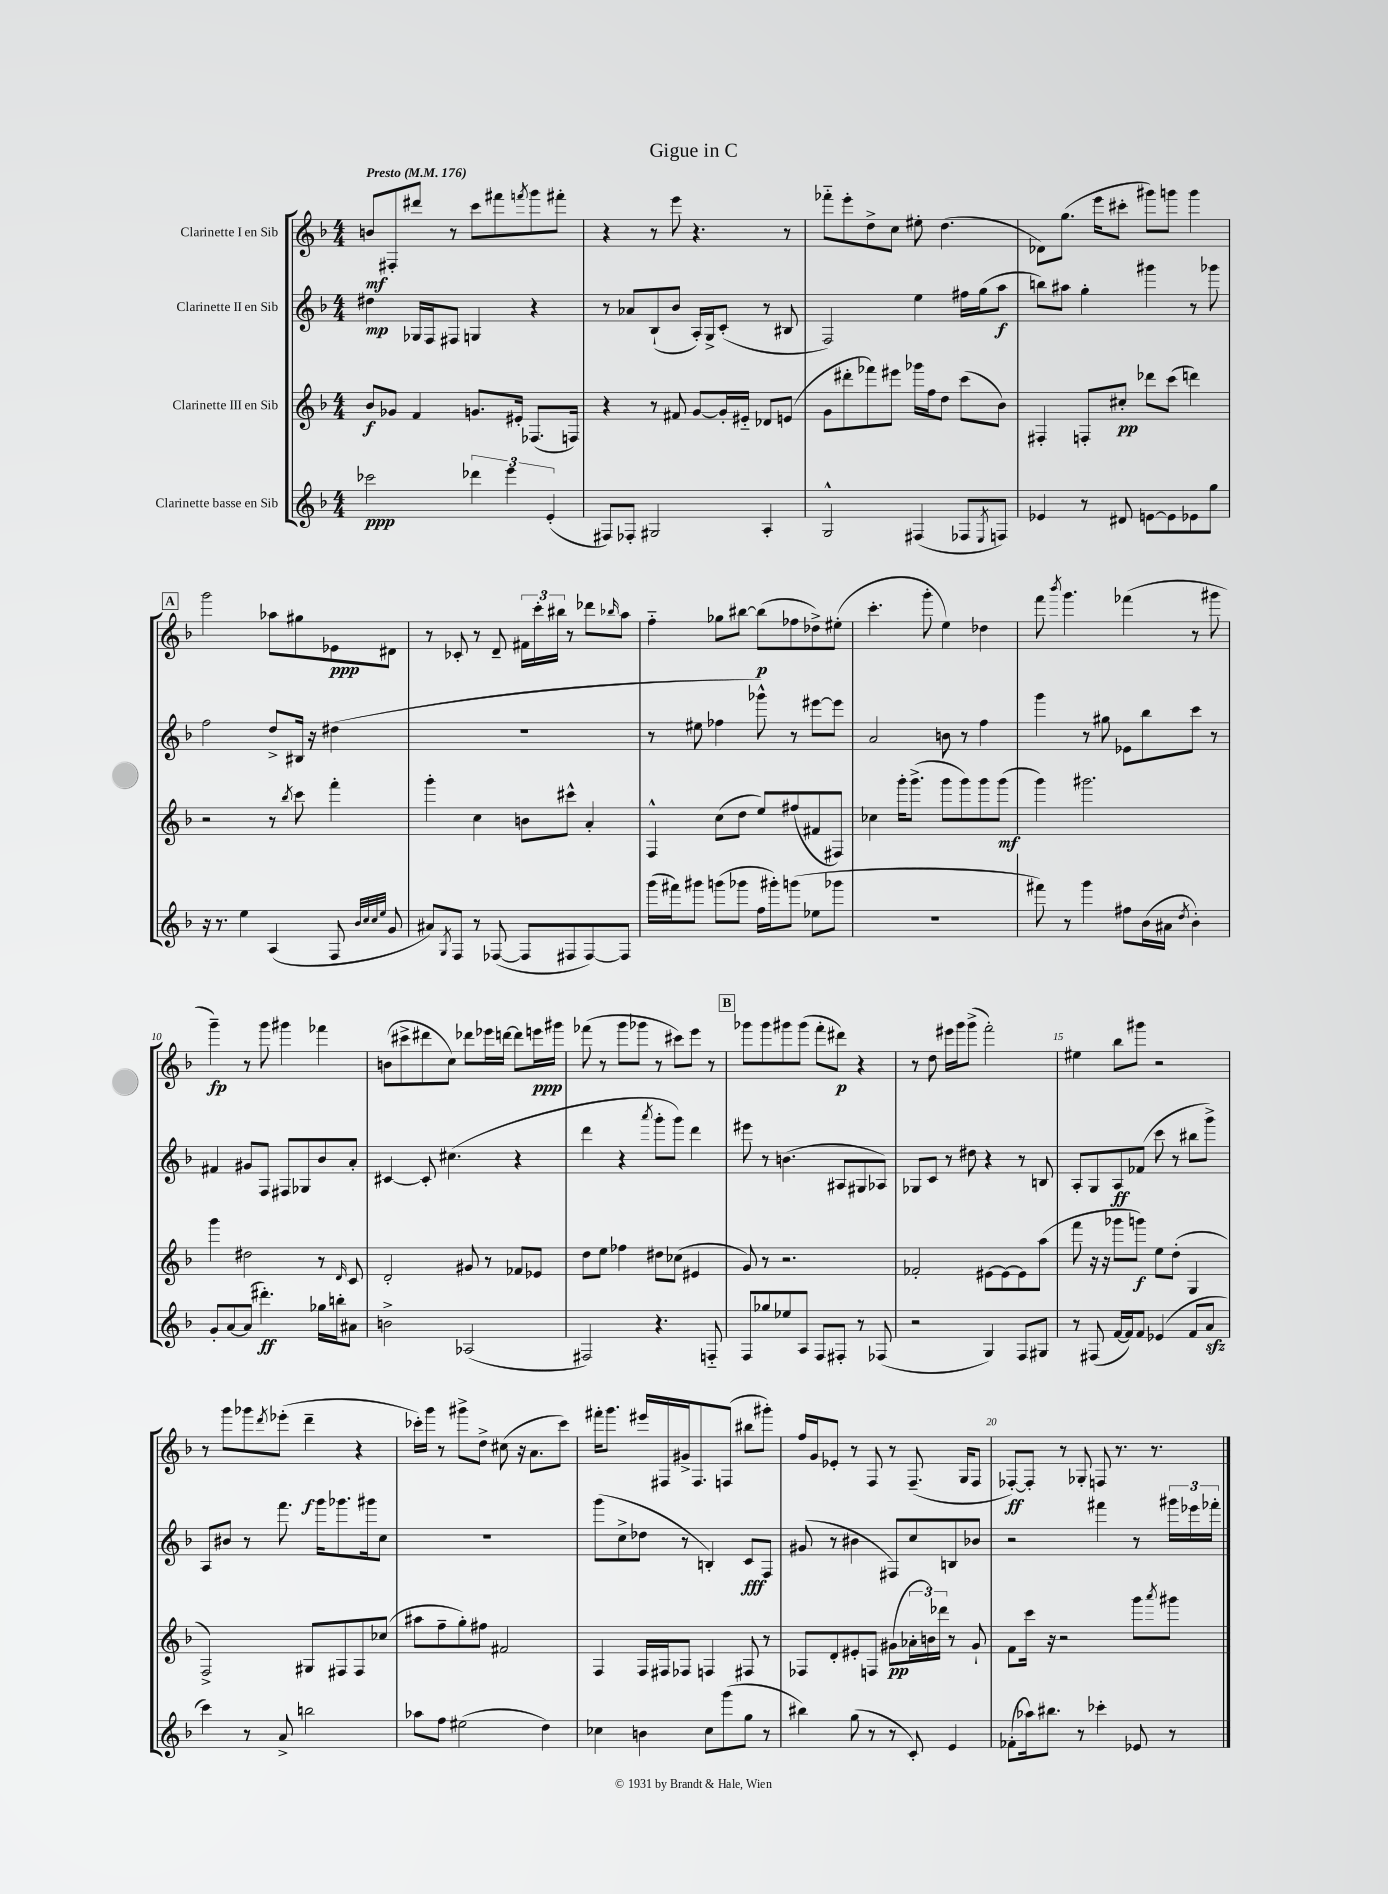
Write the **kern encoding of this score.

**kern	**kern	**kern	**kern
*staff4	*staff3	*staff2	*staff1
*clefG2	*clefG2	*clefG2	*clefG2
*k[b-]	*k[b-]	*k[b-]	*k[b-]
*M4/4	*M4/4	*M4/4	*M4/4
*MM176	*MM176	*MM176	*MM176
2ccc-	8b-	4dd#	8b
.	8g-	.	8F#'
.	4f	16G-	8ddd#
.	.	16F	.
.	.	8F#	8r
6ddd-	8.g	4G	8ccc
.	.	.	8fff#
6eee	.	.	.
.	16e#'	.	.
.	.	.	8qfff
.	(8.F-	4r	8ggg
(6e'	.	.	.
.	.	.	8fff#'
.	16F)	.	.
=	=	=	=
8F#)	4r	8r	4r
8F-'	.	8a-	.
2G#	8r	(8B-`	8r
.	8f#	8b-	8eee
.	[8g	16A')	4.r
.	.	16G^	.
.	16g']	(8c'	.
.	16e#'~	.	.
4A'	8d-	8r	.
.	(8e	8B#	8r
=	=	=	=
2G^^	8g	2F)	8fff-'~
.	8ddd#'	.	8eee'
.	8fff-)	.	8dd^
.	8eee#	.	8cc
(4F#	16ggg-	4ee	8ee#'
.	16ff	.	.
.	8dd	.	(4.dd
8F-	(8ccc	16ff#	.
.	.	(16gg	.
8qE	.	.	.
8F)	8b-)	8aa	.
=	=	=	=
4e-	4F#'	8bb)	8d-)
.	.	8aa#	(8.gg
8r	8F'	4gg'	.
.	.	.	16eee
8d#	8cc#'	.	8ccc#'
[8e	8ddd-	4ggg#	8ggg#)
8e]	(8ccc	.	8ggg
8e-	4ddd)	8r	4ggg
8gg	.	8ggg-	.
=	=	=	=
16r	2r	2ff	2ggg
8.r	.	.	.
4ee	.	.	.
(4A	8r	8dd^	8aa-
.	8qbb-	.	.
.	8ccc	16B#	8gg#
.	.	16r	.
8F	4fff'	(4dd#	8e-
32qqb-	.	.	.
32qqcc	.	.	.
32qqcc	.	.	.
32qqee	.	.	.
8g	.	.	8d#
=	=	=	=
8a#)	4ggg'	1r	8r
8qG	.	.	.
8F	.	.	8c-'
8r	4cc	.	8r
([8F-	.	.	8d~
8F-]	8b	.	24f#
.	.	.	24ccc'
.	.	.	24bb#
8F#	8ccc#^^	.	8r
[8F#)	4a'	.	8ddd-
.	.	.	16qqbb-
8F#]	.	.	8aa
=	=	=	=
(16ggg	4F^^	8r	4ff'~
16fff#)	.	.	.
8ggg#	.	8ee#	.
(8ggg	(8cc	4ff-	8gg-
8ggg-	8dd	.	[8bb#
16ff	8ee)	8ggg-^^)	(8bb#]
16ggg#')	.	.	.
(8ggg	(8ff#	8r	8ff-
8ee-	8f#	[8eee#	8dd-^)
8ggg-	8F#)	8eee#]	(8ee#'
=	=	=	=
1r	4cc-	2a	4.ccc'
.	16ggg'	.	.
.	(8.ggg^	.	.
.	.	.	8ggg'
.	8ggg	8b	4ee)
.	8ggg)	8r	.
.	8ggg	4ff	4dd-
.	(8ggg	.	.
=	=	=	=
8fff#)	4ggg)	4ggg	8fff
.	.	.	8qbbb-
8r	.	.	4.ggg
4ggg	2.ggg#	8r	.
.	.	8gg#	.
8ff#	.	8e-	(4fff-
(16b-	.	8bb-	.
16a#	.	.	.
8qdd	.	.	.
4b-')	.	8ccc	8r
.	.	8r	8ggg#
=	=	=	=
8g'	4ggg	4f#	4ggg~)
[8a	.	.	.
(8a]	2dd#	8g#	8r
4.ddd#')	.	8F	8ggg
.	.	8F#	4ggg#
.	.	8G-	.
16gg-	8r	8b-	4fff-
16bb'	.	.	.
.	16qqd	.	.
8a#	8c	8a'	.
=	=	=	=
2b^	2d'	[4c#	(8b
.	.	.	8ccc#^
.	.	8c#']	8ddd#
.	.	(4.cc#	8cc)
(2A-	8g#	.	8ddd-
.	8r	.	16eee-
.	.	.	[16ddd
.	8f-	4r	8ddd]
.	8e-	.	16eee
.	.	.	16ggg#
=	=	=	=
2F#)	8dd	4ddd	(8fff-
.	8ee	.	8r
.	4ff-	4r	8ggg
.	.	.	8ggg-
.	.	8qaaa	.
4.r	8dd#	8ggg'	8r
.	(8cc-	8ggg)	8ccc#)
.	4e#	4ddd	8eee
8F'~	.	.	8r
=	=	=	=
8F	8g)	8eee#	8ggg-
8gg-	8r	8r	8ggg-
8ee-	2.r	(4.b	8ggg#
8A	.	.	(8ggg#
8F	.	.	8fff'
8F#'	.	8A#	8ddd#)
8r	.	8G#	4r
(8F-	.	8A-)	.
=	=	=	=
2r	2f-'	8G-	8r
.	.	8c	8dd
.	.	8r	16eee#
.	.	.	16ggg
.	.	8dd#	(8ggg^
4G)	[8e#	4r	2fff')
.	8e#_	.	.
8F	8e#]	8r	.
8G#	(8aa	8B	.
=	=	=	=
8r	8fff	8A'	4ee#
(8F#	16r	8G	.
.	16r	.	.
[16f	8ggg-	8A	8bb-
16f])	.	.	.
8f	8ggg)	(8f-	8ggg#
(4e-	8ee	8ccc	2r
.	(8dd'	8r	.
8f	4G	8bb#	.
8a	.	8ggg^)	.
=	=	=	=
4ccc)	2F^)	8A	8r
.	.	8b#	8ggg
8r	.	8r	8ggg-
.	.	.	8qddd
8a^	.	8.fff	(8eee-'
2bb	8G#	.	4ddd~
.	.	16ggg	.
.	8F#	8.ggg-	.
.	8F#	.	4r
.	.	16ggg#	.
.	(8cc-	8cc	.
=	=	=	=
8aa-	8aa#	1r	16ccc-')
.	.	.	16ggg
8ff	8ff~	.	8r
(2ee#	8gg')	.	8ggg#^
.	8ff#	.	8dd^
.	2f#	.	(8cc#
.	.	.	16r
.	.	.	8.a
4dd)	.	.	.
.	.	.	8ccc-)
=	=	=	=
4cc-	4F	(8ggg	16fff#'
.	.	.	8.ggg
.	.	8cc^	.
4b	16F	8dd-	16eee#
.	16F#	.	16F#
.	8F-	8r	16g#^
.	.	.	8.F#
8cc-	4F	4B')	.
(8ggg	.	.	(8F
8gg	8F#	8c	8bb#
8r	8r	8F	8ggg#')
=	=	=	=
4bb#)	8F-	(8g#	16ff
.	.	.	16g
.	8d'	8r	8e-'
(8gg	8e#'	4b#	8r
8r	8F	.	8F
8r	(8g#	8F#)	8r
8c')	24a-'	8cc	(8.F~
.	24b)	.	.
.	24ddd-	.	.
4e	8r	8B	.
.	.	.	16G
.	8g#`	8b-	8F
=	=	=	=
(8f-'	8f	2r	[8F-')
16aa-)	16ccc	.	8F-']
8.bb#	16r	.	.
.	2r	.	8r
8r	.	.	8G-'
4ccc-'	.	4fff#	8F
.	.	.	8.r
8e-	8ggg	8r	.
.	.	.	8.r
.	8qaaa	.	.
8r	8ggg#	24ggg#	.
.	.	24eee-	.
.	.	24fff-'	.
==	==	==	==
*-	*-	*-	*-
